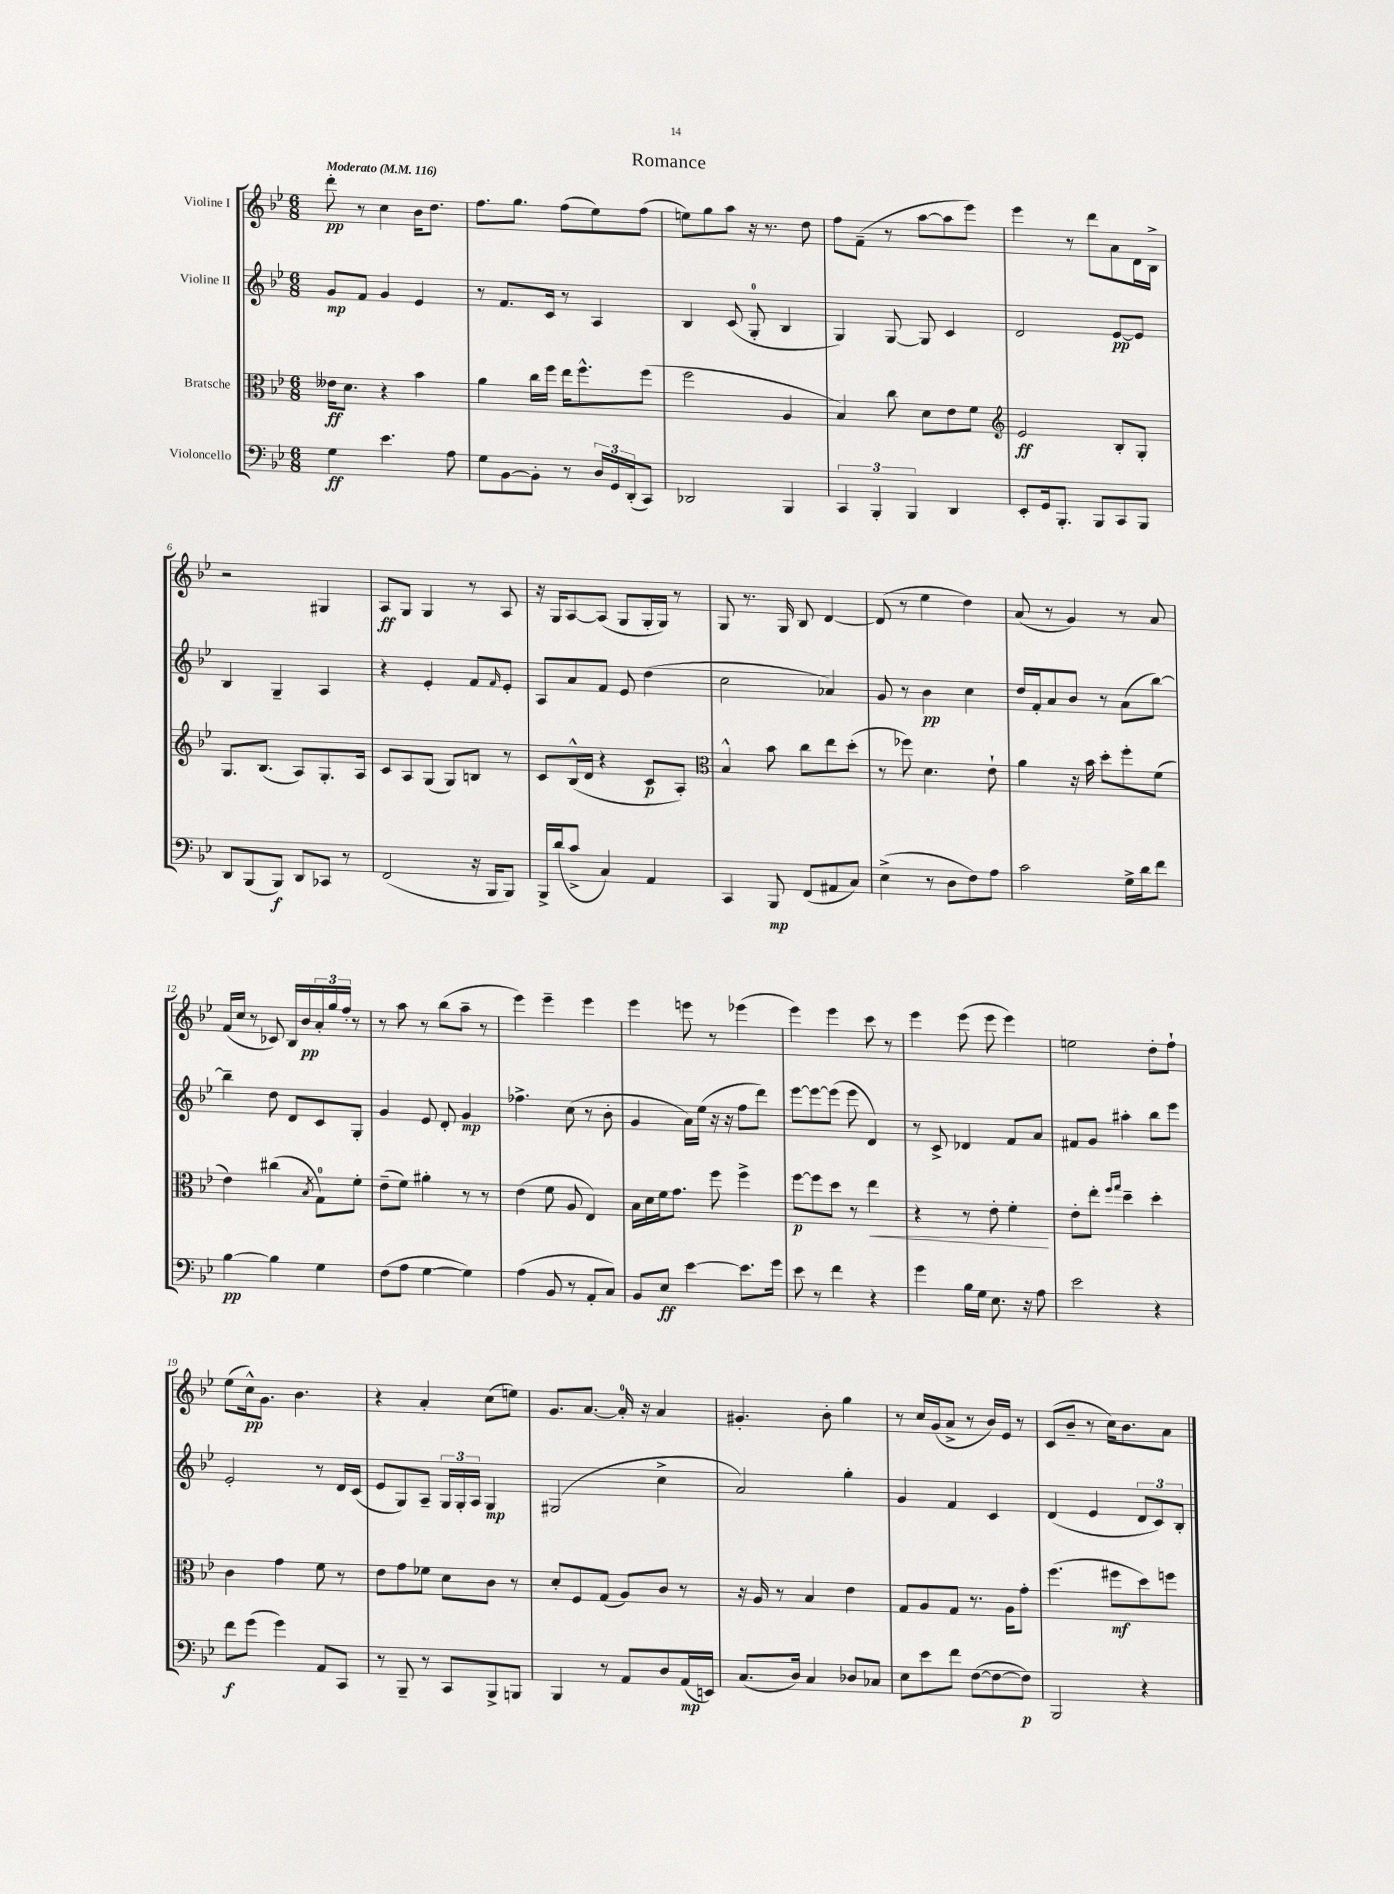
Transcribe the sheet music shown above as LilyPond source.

\header { title = "Romance" }
<<
\new StaffGroup <<
\new Staff = "s0" \with { instrumentName = "Violine I" } {
    \clef treble \key bes \major \numericTimeSignature \time 6/8 \tempo "Moderato" 4 = 116
    d'''8-.\pp r8 c''4 bes'16 d''8. |
    f''8. g''8. f''8( ees''8) f''8( |
    e''8) g''8 a''8 r16 r8. d''8 |
    f''8 f'8--( r8 a''8~ a''8 ees'''8) |
    ees'''4 r8 d'''8 a'8 d'16 bes16-> |
    r2 gis4 |
    a8\ff g8 g4 r8 a8 |
    r16 g16 a8~ a8( g8 g16-. g16) r8 |
    g8 r8. g16 bes8 d'4~ |
    d'8( r8 ees''4 d''4) |
    a'8( r8 g'4) r8 a'8 |
    f'16( c''16 r8 ces'8) bes16 bes'16\pp \tuplet 3/2 { a'16-. g''16 f''16-. } r8 |
    r8 a''8 r8 bes''8( a''8-- r8 |
    ees'''4) ees'''4-- ees'''4 |
    ees'''4 e'''8 r8 ees'''4( |
    ees'''4) ees'''4 c'''8 r8 |
    ees'''4 ees'''8( ees'''8 ees'''4) |
    e''2 d''8-. f''8-! |
    ees''8( c''16-^\pp) g'8. bes'4. |
    r4 a'4-. c''8( e''8) |
    g'8. a'8.~ a'16-0-. r16 a'4 |
    gis'4.-. bes'8-. g''4 |
    r8 c''16 g'16( a'8-> r8 bes'16) ees'16 r8 |
    c'8( bes'8-- r8 c''16) bes'8. a'8 \bar "|." |
}
\new Staff = "s1" \with { instrumentName = "Violine II" } {
    \clef treble \key bes \major \numericTimeSignature \time 6/8
    g'8\mp f'8 g'4 ees'4 |
    r8 f'8. c'16 r8 a4 |
    bes4 c'8( g8-0-. bes4 |
    g4) g8~ g8 c'4 |
    d'2 ees'8~\pp ees'8 |
    bes4 g4-- a4 |
    r4 ees'4-. f'8 \grace { f'16 } ees'8-. |
    a8 a'8 f'8 ees'8 d''4( |
    c''2 aes'4) |
    g'8 r8 bes'4\pp c''4 |
    d''16 f'16-. a'8 bes'8 r8 a'8( bes''8~) |
    bes''4-- d''8 d'8 c'8 g8-. |
    g'4 ees'8 d'8-. g'4\mp |
    fes''4.-> c''8( r8 bes'8-. |
    g'4 a'16) ees''16( r16 r16 f''8 d'''8) |
    ees'''8~ ees'''8~ ees'''8( ees'''8 d'4) |
    r8 c'8-> des'4 f'8 a'8 |
    fis'8 g'8 ais''4-. bes''8 ees'''8 |
    ees'2-. r8 d'16 c'16( |
    ees'8 g8) a8-- \tuplet 3/2 { g16 g16-. a16 } g4\mp |
    gis2( c''4-> |
    a'2) g''4-. |
    g'4 f'4 c'4 |
    d'4( ees'4 \tuplet 3/2 { d'8 c'8) bes8-. } \bar "|." |
}
\new Staff = "s2" \with { instrumentName = "Bratsche" } {
    \clef alto \key bes \major \numericTimeSignature \time 6/8
    eeses'16\ff d'8. r4 bes'4 |
    a'4 c''16 f''16 ees''16 f''8.-^ f''8( |
    f''2 a4 |
    bes4) c''8 d'8 ees'8 f'8 |
    \clef treble ees'2\ff bes8-. g8-. |
    g8. bes8.( a8) g8.-. a16 |
    c'8 a8 g8( g8) b8 r8 |
    c'8 bes16-^( d'16 r4 c'8\p a8-.) |
    \clef alto bes4-^ bes'8 c''8 ees''8 d''8-.( |
    r8 fes''8) d'4. ees'8-! |
    a'4 r16 bes'16 d''8-. f''8-. f'8( |
    ees'4) cis''4( \acciaccatura { bes8 } g8-0) f'8-. |
    ees'8--( f'8) ais'4-. r8 r8 |
    ees'4( f'8 a8 ees4) |
    bes16 d'16 f'16 g'8. f''8 f''4-> |
    f''8~\p f''8 d''8 r8 ees''4\< |
    r4 r8 ees'8-. f'4-.\! |
    ees'8-. ees''8-. \grace { f''16 g''16 } d''4-- d''4-. |
    c'4 g'4 f'8 r8 |
    ees'8 g'8 fes'8 d'8 c'8 r8 |
    d'8-. f8 g8( a8) c'8 r8 |
    r16 a16 r8 bes4 ees'4 |
    g8 a8 g8 r8. a16 g'8-. |
    f''4.( fis''8\mf d''8) f''8 \bar "|." |
}
\new Staff = "s3" \with { instrumentName = "Violoncello" } {
    \clef bass \key bes \major \numericTimeSignature \time 6/8
    g4\ff ees'4. a8 |
    g8 bes,8~ bes,8-. r8 \tuplet 3/2 { d16 g,16 d,16-.( } c,8) |
    des,2 bes,,4 |
    \tuplet 3/2 { c,4 bes,,4-. bes,,4 } d,4 |
    ees,8-. g,16 bes,,8.-. bes,,8 c,8 bes,,8 |
    d,8 bes,,8( bes,,8\f) d,8 ces,8 r8 |
    f,2( r16 bes,,16 bes,,8) |
    bes,,16-> d'16( c'8-> c4) a,4 |
    c,4 bes,,8\mp f,8( ais,8 c8) |
    ees4->( r8 d8 f8) a8 |
    c'2 g16-> d'16 f'8 |
    bes4~\pp bes4 g4 |
    f8( a8 g4~ g4) |
    a4( bes,8 r8 a,8-. c8) |
    bes,8 ees8\ff ees'4~ ees'8. g'16 |
    ees'8 r8 f'4 r4 |
    g'4 bes16 g16 ees8. r16 a8 |
    ees'2 r4 |
    f'8\f g'8( g'4) a,8 c,8 |
    r8 bes,,8-- r8 c,8 bes,,8-> b,,8 |
    bes,,4 r8 a,8 d8 a,16\mp( e,16) |
    c8.( d16) c4 des8 ces8 |
    ees8 ees'8 f'8 f8~( f8~ f8\p) |
    bes,,2 r4 \bar "|." |
}
>>
>>
